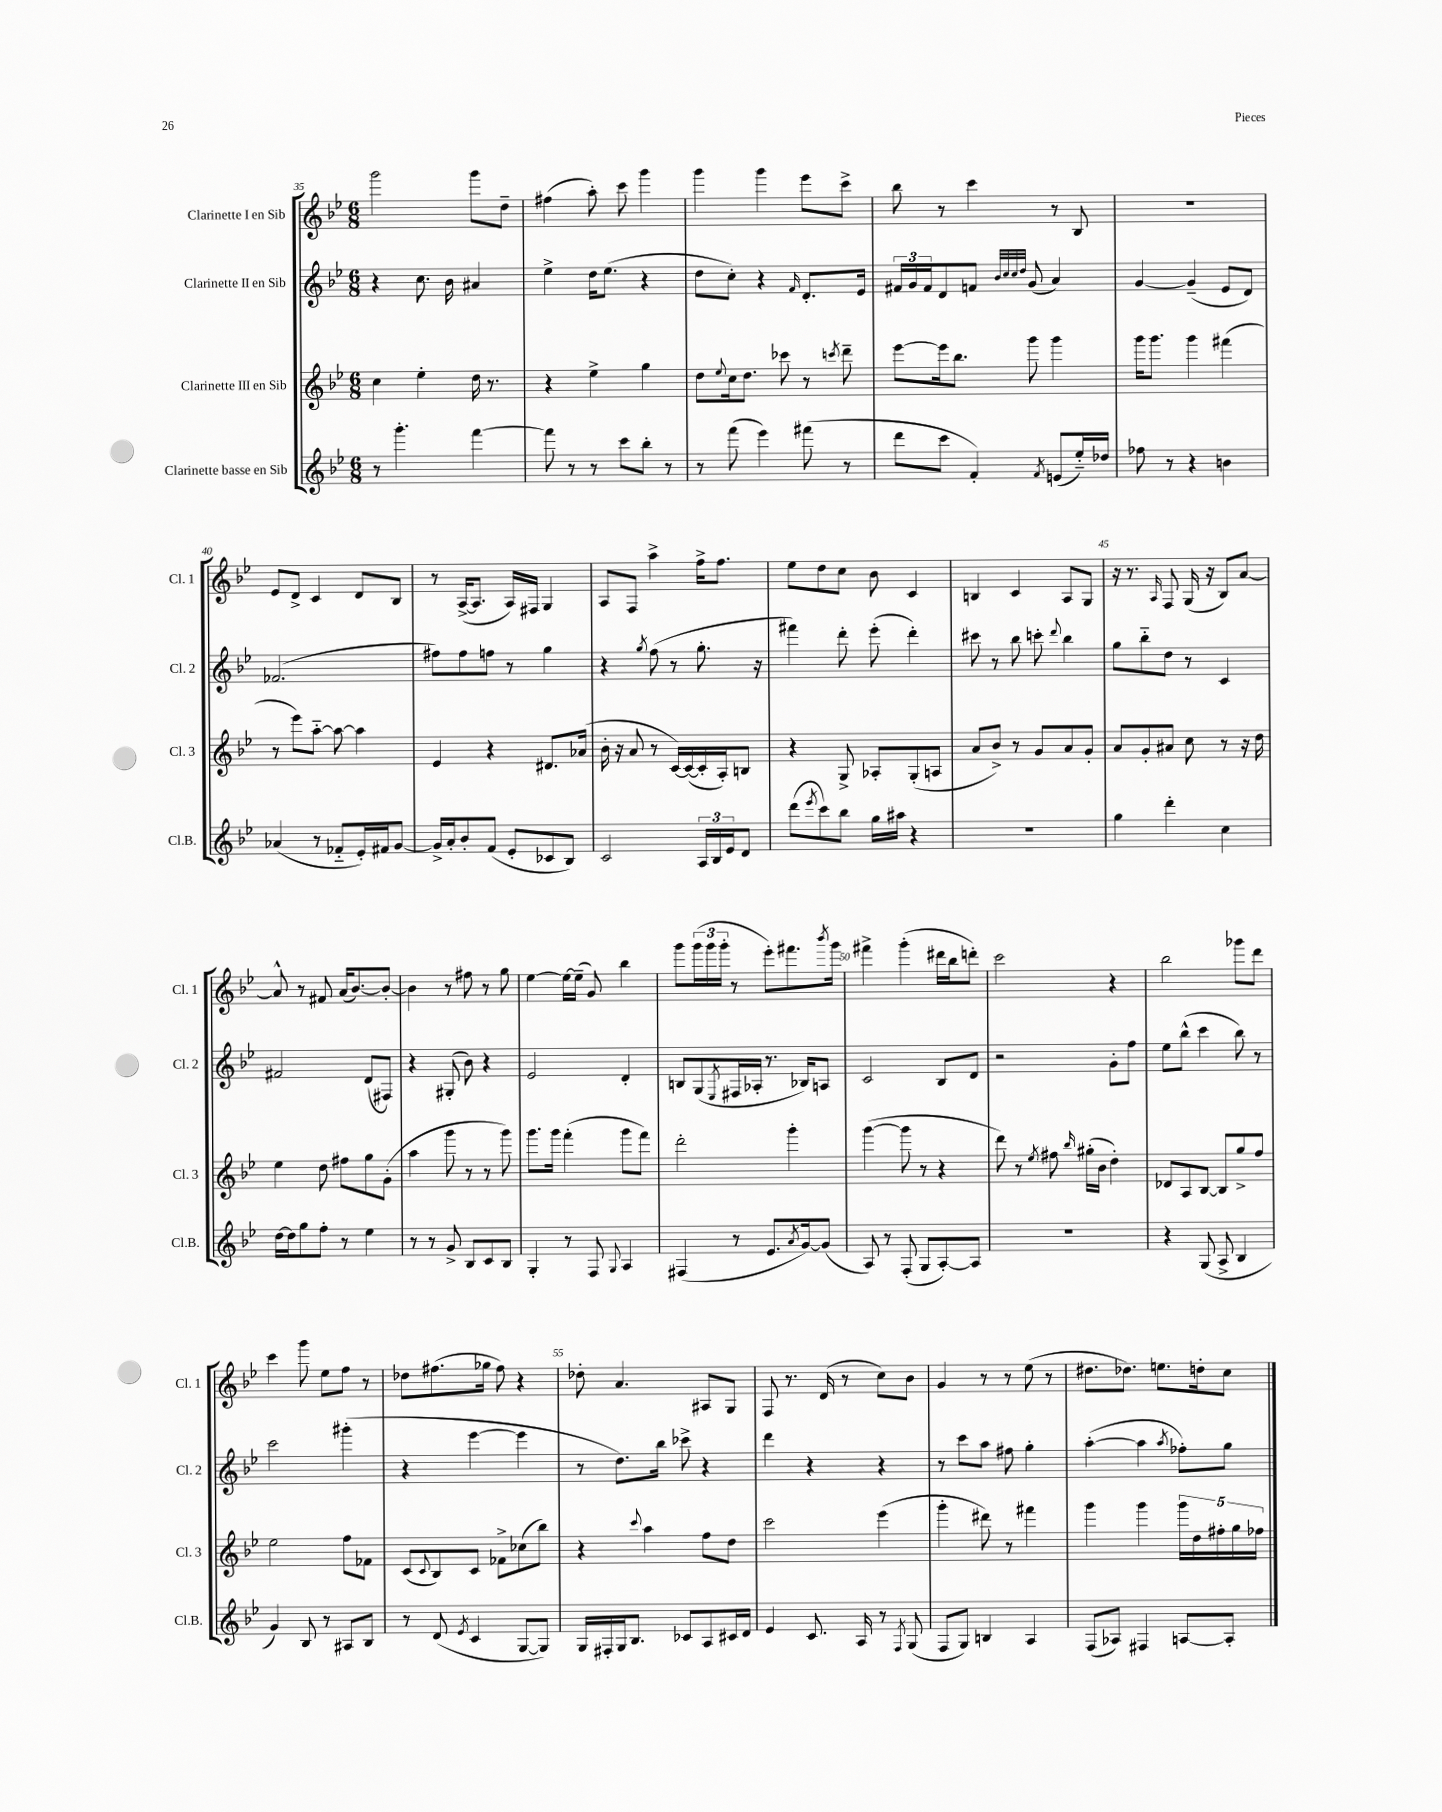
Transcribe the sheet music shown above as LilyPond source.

<<
\new StaffGroup <<
\new Staff = "s0" \with { instrumentName = "Clarinette I en Sib" shortInstrumentName = "Cl. 1" } {
    \clef treble \key bes \major \numericTimeSignature \time 6/8
    g'''2 g'''8 d''8-- |
    fis''4( a''8-.) c'''8 g'''4 |
    g'''4 g'''4 ees'''8 c'''8-> |
    bes''8 r8 c'''4 r8 bes8 |
    R2. |
    ees'8 d'8-> c'4 d'8 bes8 |
    r8 a16~->( a8. a16) fis16 g4 |
    a8 f8 a''4-> f''16-> f''8. |
    ees''8 d''8 c''8 bes'8 c'4 |
    b4 c'4 a8 g8 |
    r16 r8. \grace { a16 } f8 g16( r16 bes8) a'8~ |
    a'8-^ r8 fis'8 a'16( bes'8.~) bes'8~-. |
    bes'4 r8 fis''8 r8 g''8 |
    ees''4~ ees''16~ ees''16--( g'8) bes''4 |
    g'''8 \tuplet 3/2 { g'''16( g'''16 g'''16-. } r8 ees'''8-.) fis'''8. \acciaccatura { bes'''8 } g'''16 |
    fis'''4-> g'''4-.( dis'''16 bes''16 d'''8-.) |
    c'''2 r4 |
    bes''2 ges'''8 d'''8 |
    c'''4 g'''8 ees''8 f''8 r8 |
    des''8 fis''8.( ges''16 fis''8) r4 |
    des''8-. a'4. ais8 g8 |
    f8 r8. d'16( r8 c''8) bes'8 |
    g'4 r8 r8 ees''8( r8 |
    dis''8. des''8.) e''8. d''16-. c''8 \bar "|." |
}
\new Staff = "s1" \with { instrumentName = "Clarinette II en Sib" shortInstrumentName = "Cl. 2" } {
    \clef treble \key bes \major \numericTimeSignature \time 6/8
    r4 c''8. bes'16 ais'4 |
    ees''4-> d''16 ees''8.( r4 |
    d''8 c''8-.) r4 \grace { f'16 } d'8.-. ees'16 |
    \tuplet 3/2 { fis'16 g'16 fis'16 } d'8 f'8 \grace { bes'32 c''32 c''32 d''32 } g'8( a'4) |
    g'4~ g'4--( ees'8 d'8) |
    fes'2.( |
    fis''8) fis''8 f''8 r8 g''4 |
    r4 \acciaccatura { g''8 } f''8( r8 g''8.-. r16 |
    fis'''4) d'''8-. ees'''8-.( d'''4-.) |
    cis'''8 r8 bes''8 c'''8-. \appoggiatura { d'''8 } bes''4 |
    g''8 bes''8-_ d''8 r8 c'4 |
    fis'2 d'8( fis8) |
    r4 gis8-.( bes'8) r4 |
    ees'2 d'4-. |
    b8 g8( \acciaccatura { ees8 } fis16 aes16-. r8. bes16) a8 |
    c'2 bes8 d'8 |
    r2 g'8-. f''8 |
    ees''8 bes''8-^( c'''4 bes''8) r8 |
    c'''2 gis'''4-.( |
    r4 ees'''4~ ees'''4 |
    r8 d''8.) bes''16 ces'''8-> r4 |
    d'''4 r4 r4 |
    r8 c'''8 a''8 fis''8 g''4-. |
    a''4~-.( a''4 \acciaccatura { a''8 } fes''8-.) g''8 \bar "|." |
}
\new Staff = "s2" \with { instrumentName = "Clarinette III en Sib" shortInstrumentName = "Cl. 3" } {
    \clef treble \key bes \major \numericTimeSignature \time 6/8
    c''4 ees''4-. d''16 r8. |
    r4 ees''4-> g''4 |
    d''8 \appoggiatura { ees''8 } c''16 d''8. ces'''8 r8 \acciaccatura { c'''8 } d'''8-- |
    ees'''8~ ees'''16 bes''8. g'''8 g'''4 |
    g'''16 g'''8. g'''4 fis'''4( |
    r8 ees'''8) a''8~-_ a''8~ a''4 |
    ees'4 r4 dis'8. aes'16( |
    bes'16-. r16 a'8 r8 c'16~) c'16~( c'16-. a16-.) b8 |
    r4 g8-> aes8-. g8-.( a8 |
    a'8 bes'8->) r8 g'8 a'8 g'8-. |
    a'8 g'8-. ais'8 c''8 r8 r16 d''16 |
    ees''4 d''8 fis''8 g''8 g'8-.( |
    a''4 g'''8 r8 r8 g'''8) |
    g'''8. g'''16 f'''4-.( g'''8 f'''8) |
    d'''2-. g'''4-. |
    g'''4~( g'''8 r8 r4 |
    d'''8) r8 \acciaccatura { ees''8 } fis''8 \grace { bes''16 } gis''16-.( bes'16 d''4-.) |
    des'8 a8 bes8~ bes8 g''8-> f''8 |
    ees''2 f''8 fes'8 |
    c'8( \appoggiatura { c'8 } bes8) c'8 fes'8-> ces''8( bes''8) |
    r4 \appoggiatura { c'''8 } a''4 f''8 d''8 |
    c'''2 ees'''4( |
    g'''4-. dis'''8) r8 fis'''4 |
    g'''4 g'''4 \tuplet 5/4 { g'''16 d''16 fis''16-. g''16 fes''16 } \bar "|." |
}
\new Staff = "s3" \with { instrumentName = "Clarinette basse en Sib" shortInstrumentName = "Cl.B." } {
    \clef treble \key bes \major \numericTimeSignature \time 6/8
    r8 g'''4.-. f'''4~ |
    f'''8 r8 r8 c'''8 bes''8-. r8 |
    r8 f'''8( ees'''4) fis'''8( r8 |
    d'''8 c'''8 f'4-.) \acciaccatura { f'8 } e'8( ees''16-_) des''16 |
    fes''8 r8 r4 b'4 |
    aes'4( r8 fes'8-_ ees'16-.) fis'16 g'8~ |
    g'16-> a'16-. bes'8-. f'8( ees'8-. ces'8 bes8) |
    c'2 \tuplet 3/2 { a16 bes16 ees'16 } d'8 |
    d'''8( \acciaccatura { ees'''8 } c'''8) bes''8 g''16 ais''16 r4 |
    R2. |
    g''4 d'''4-. c''4 |
    d''16~ d''16 g''8 f''8-. r8 ees''4 |
    r8 r8 g'8-> bes8 c'8 bes8 |
    g4-. r8 f8 \appoggiatura { g8 } a4 |
    fis4( r8 ees'8. \acciaccatura { a'8 } g'16~) g'8( |
    a8) r8 f8-.( g8 a8~-.) a8 |
    R2. |
    r4 g8( a8-> bes4 |
    g'4) bes8 r8 ais8 bes8 |
    r8 d'8( \acciaccatura { ees'8 } c'4 g8~ g8) |
    g16 fis16-. g16 bes8. ces'8 a8 cis'16 d'16 |
    ees'4 c'8. a16 r8 \acciaccatura { f8 } g8( |
    f8 g8) b4 a4 |
    f8( aes8) fis4 a8~ a8-. \bar "|." |
}
>>
>>
\layout { \context { \Score currentBarNumber = #35 \override BarNumber.break-visibility = ##(#f #t #t) barNumberVisibility = #(every-nth-bar-number-visible 5) } }
